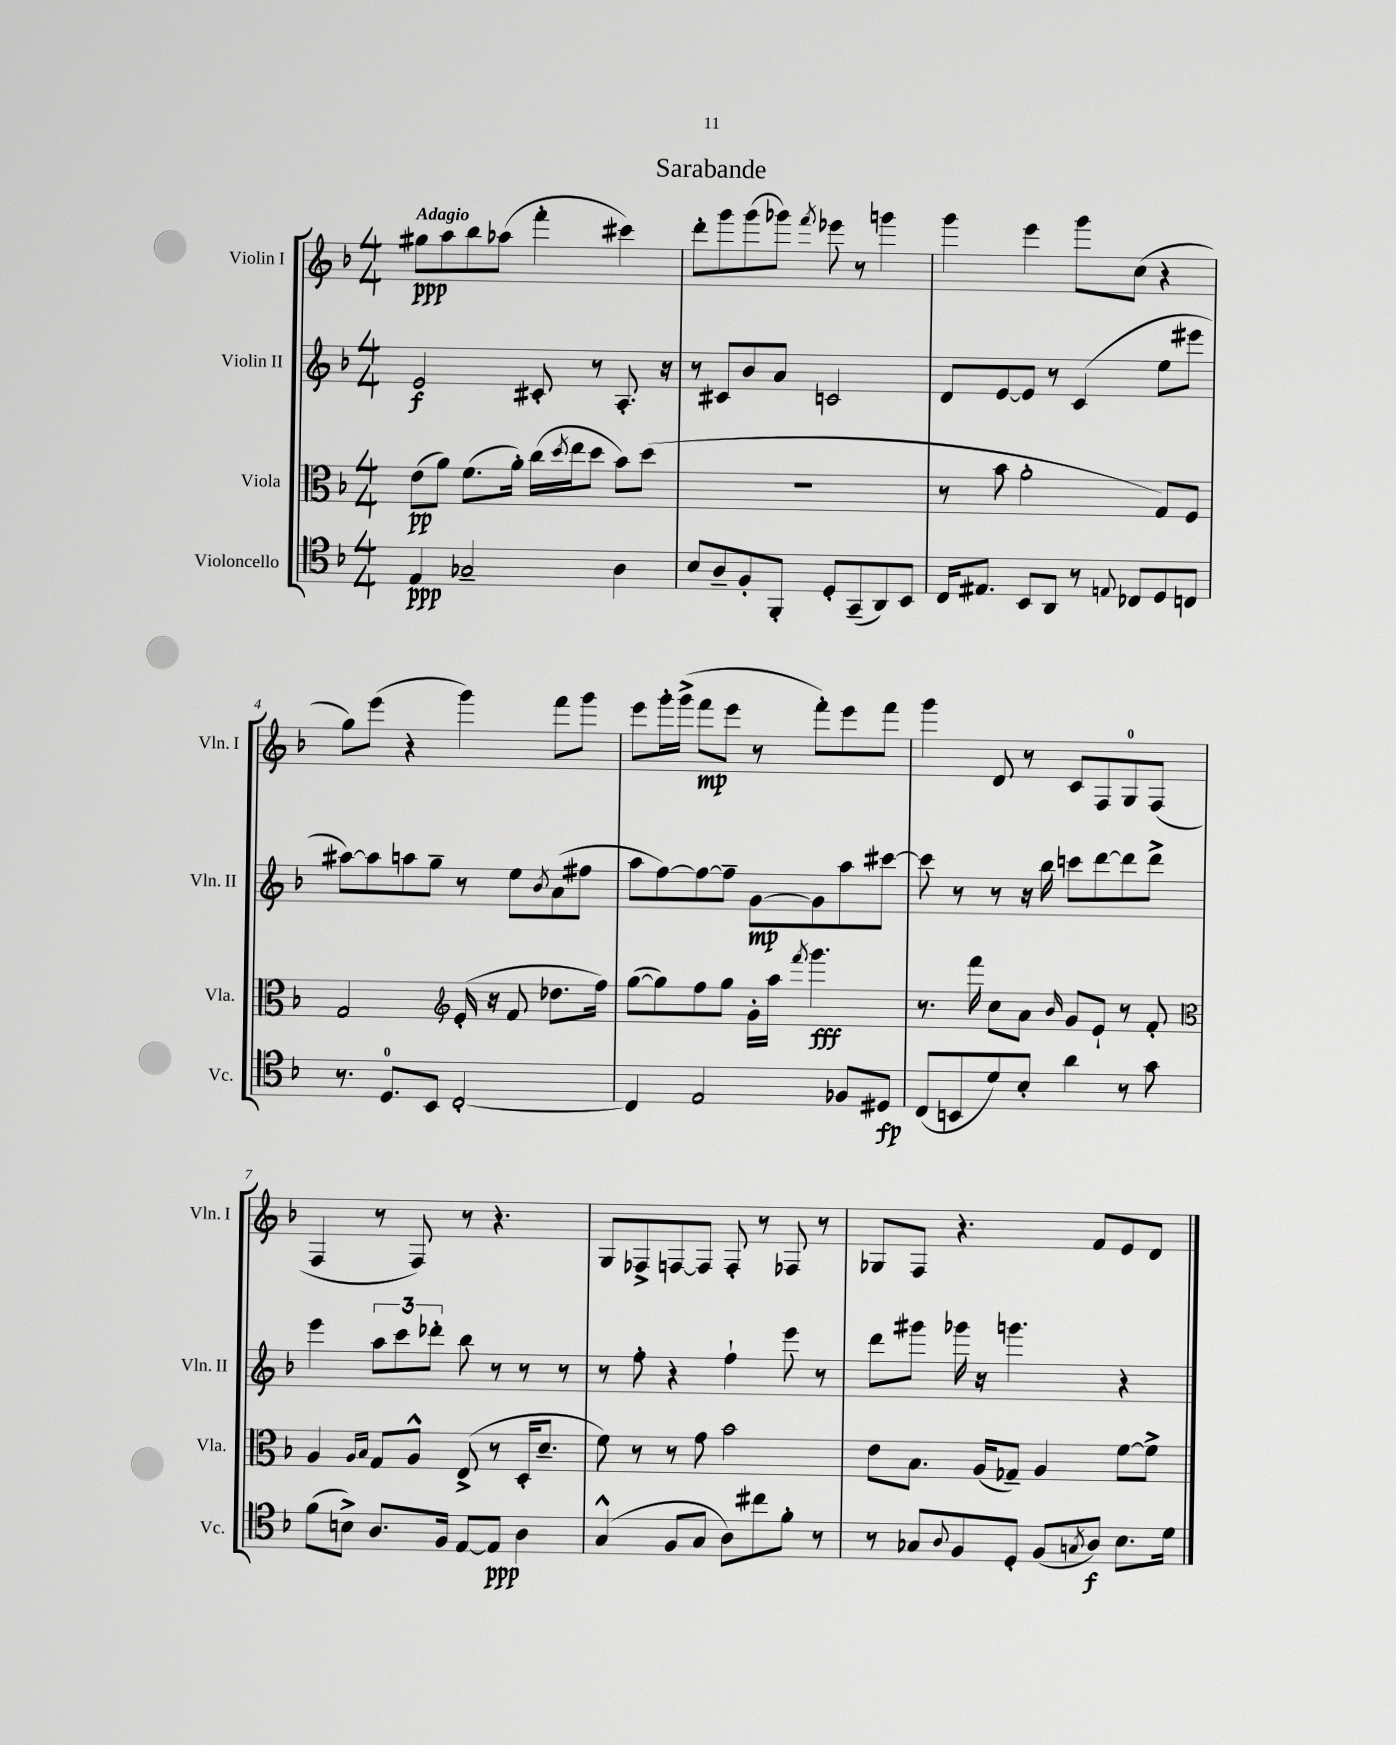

**kern	**dynam	**kern	**dynam	**kern	**dynam	**kern	**dynam
*part4	*part4	*part3	*part3	*part2	*part2	*part1	*part1
*staff4	*staff4	*staff3	*staff3	*staff2	*staff2	*staff1	*staff1
*I"Violoncello	*	*I"Viola	*	*I"Violin II	*	*I"Violin I	*
*I'Vc.	*	*I'Vla.	*	*I'Vln. II	*	*I'Vln. I	*
*clefC4	*	*clefC3	*	*clefG2	*	*clefG2	*
*k[b-]	*	*k[b-]	*	*k[b-]	*	*k[b-]	*
*M4/4	*	*M4/4	*	*M4/4	*	*M4/4	*
=1	=1	=1	=1	=1	=1	=1	=1
!	!	!	!	!	!	!LO:TX:a:B:t=Adagio	!
4E/	ppp	(8e\L	pp	2e/	f	8gg#X\L	ppp
.	.	8a\J)	.	.	.	8aa\	.
2G-X~/	.	(8.f\L	.	.	.	8bb-\	.
.	.	.	.	.	.	(8aa-X\J	.
.	.	16a'\Jk)	.	.	.	.	.
.	.	(16cc\LL	.	8c#X'/	.	4fff'\	.
.	.	8qdd/	.	.	.	.	.
.	.	16ee\J	.	.	.	.	.
.	.	8dd\J	.	8r	.	.	.
4A\	.	8b-\L)	.	8.A'/	.	4ccc#X\)	.
.	.	(8dd\J	.	.	.	.	.
.	.	.	.	16r	.	.	.
=2	=2	=2	=2	=2	=2	=2	=2
8B-/L	.	1r	.	8r	.	8ddd'\L	.
8A~/	.	.	.	8c#X/L	.	8ggg\	.
8F'/	.	.	.	8b-/	.	(8ggg\	.
8FF'/J	.	.	.	8a/J	.	8ggg-X\J)	.
.	.	.	.	.	.	8qfff/	.
8D'/L	.	.	.	2cn/	.	8eee-X\	.
(8GG~/	.	.	.	.	.	8r	.
8AA/)	.	.	.	.	.	4gggn\	.
8BB-/J	.	.	.	.	.	.	.
=3	=3	=3	=3	=3	=3	=3	=3
16C/KL	.	8r	.	8d/L	.	4ggg\	.
8.E#X/J	.	.	.	.	.	.	.
.	.	8b-\	.	[8e/	.	.	.
8BB-/L	.	2a'\	.	8e/J]	.	4eee\	.
8AA/J	.	.	.	8r	.	.	.
8r	.	.	.	(4c/	.	8ggg\L	.
8qqEn/	.	.	.	.	.	.	.
8C-X/L	.	.	.	.	.	(8cc\J	.
8D/	.	8G/L)	.	8ee\L	.	4r	.
8Cn/J	.	8F/J	.	8eee#X\J	.	.	.
!!LO:LB:g=z
=4	=4	=4	=4	=4	=4	=4	=4
8.r	.	2G/	.	[8aa#X\L)	.	8gg\L)	.
.	.	.	.	8aa#\]	.	(8eee\J	.
8.D/L	.	.	.	.	.	.	.
.	.	.	.	8aan\	.	4r	.
8BB-/J	.	.	.	8gg~\J	.	.	.
*	*	*clefG2	*	*	*	*	*
[2C'/	.	(16e'/	.	8r	.	4ggg\)	.
.	.	16r	.	.	.	.	.
.	.	8f/	.	8ee\L	.	.	.
.	.	.	.	8qb-/	.	.	.
.	.	8.dd-X\L	.	(8a\	.	8fff\L	.
.	.	.	.	8ff#X\J	.	8ggg\J	.
.	.	16ff\Jk)	.	.	.	.	.
=5	=5	=5	=5	=5	=5	=5	=5
4C/]	.	([8gg\L	.	8aa\L	.	8eee\L	.
.	.	8gg\])	.	[8ff\)	.	16ggg'\L	.
.	.	.	.	.	.	(16ggg^\JJ	.
2E/	.	8ff\	.	8ff\_	.	8fff\L	mp
.	.	8gg\J	.	8ff~\J]	.	8eee\J	.
.	.	16g'\LL	.	[8g\L	mp	8r	.
.	.	16aa\JJ	.	.	.	.	.
.	.	8qfff/	.	.	.	.	.
.	.	4.ggg\	fff	8g\]	.	8fff'\L)	.
8F-X/L	.	.	.	8aa\	.	8eee\	.
8D#X/J	fp	.	.	[8ccc#X\J	.	8fff\J	.
=6	=6	=6	=6	=6	=6	=6	=6
(8C/L	.	8.r	.	8ccc#\]	.	4ggg\	.
8BBn/	.	.	.	8r	.	.	.
.	.	16fff\	.	.	.	.	.
8d/)	.	8cc\L	.	8r	.	8d/	.
8B-'/J	.	8a\J	.	16r	.	8r	.
.	.	.	.	16bb-\	.	.	.
.	.	16qqb-/	.	.	.	.	.
4a\	.	8g/L	.	8cccn\L	.	8c/L	.
.	.	8e`/J	.	[8ddd\	.	8F/	.
8r	.	8r	.	8ddd\]	.	8G/	.
8g\	.	8f'/	.	8ddd^\J	.	(8F/J	.
!!LO:LB:g=z
=7	=7	=7	=7	=7	=7	=7	=7
*	*	*clefC3	*	*	*	*	*
(8f\L	.	4A/	.	4eee\	.	4F/	.
8Bn^\J)	.	.	.	.	.	.	.
.	.	16qqA/LL	.	.	.	.	.
.	.	16qqB-/JJ	.	.	.	.	.
8.A/L	.	8G/L	.	12aa\L	.	8r	.
.	.	.	.	12ccc\	.	.	.
.	.	8A^^/J	.	.	.	8F/)	.
.	.	.	.	12ddd-X'\J	.	.	.
16F/Jk	.	.	.	.	.	.	.
[8E/L	.	(8E^/	.	8bb-\	.	8r	.
8E/J]	ppp	8r	.	8r	.	4.r	.
4A\	.	16D'/KL	.	8r	.	.	.
.	.	8.d~/J	.	.	.	.	.
.	.	.	.	8r	.	.	.
=8	=8	=8	=8	=8	=8	=8	=8
(4G^^/	.	8f\)	.	8r	.	8G/L	.
.	.	8r	.	8ff'\	.	8F-X^/	.
8F/L	.	8r	.	4r	.	[8Fn/	.
8G/J	.	8g\	.	.	.	8F/J]	.
8A\L)	.	2b-\	.	4ff`\	.	8F'/	.
8cc#X\	.	.	.	.	.	8r	.
8f'\J	.	.	.	8eee\	.	8F-X/	.
8r	.	.	.	8r	.	8r	.
=9	=9	=9	=9	=9	=9	=9	=9
8r	.	8e\L	.	8ddd\L	.	8G-X/L	.
8G-X/L	.	8.B-\J	.	8ggg#X\J	.	8F/J	.
8qqA/	.	.	.	.	.	.	.
8F/	.	.	.	16ggg-X\	.	4.r	.
.	.	(16A/KL	.	16r	.	.	.
8D'/J	.	8G-X~/J)	.	4.gggn\	.	.	.
(8F/L	.	4A/	.	.	.	.	.
8qGn/	.	.	.	.	.	.	.
8A/J)	f	.	.	.	.	8f/L	.
8.B-\L	.	[8f\L	.	4r	.	8e/	.
.	.	8f^\J]	.	.	.	8d/J	.
16d\Jk	.	.	.	.	.	.	.
==	==	==	==	==	==	==	==
*-	*-	*-	*-	*-	*-	*-	*-
